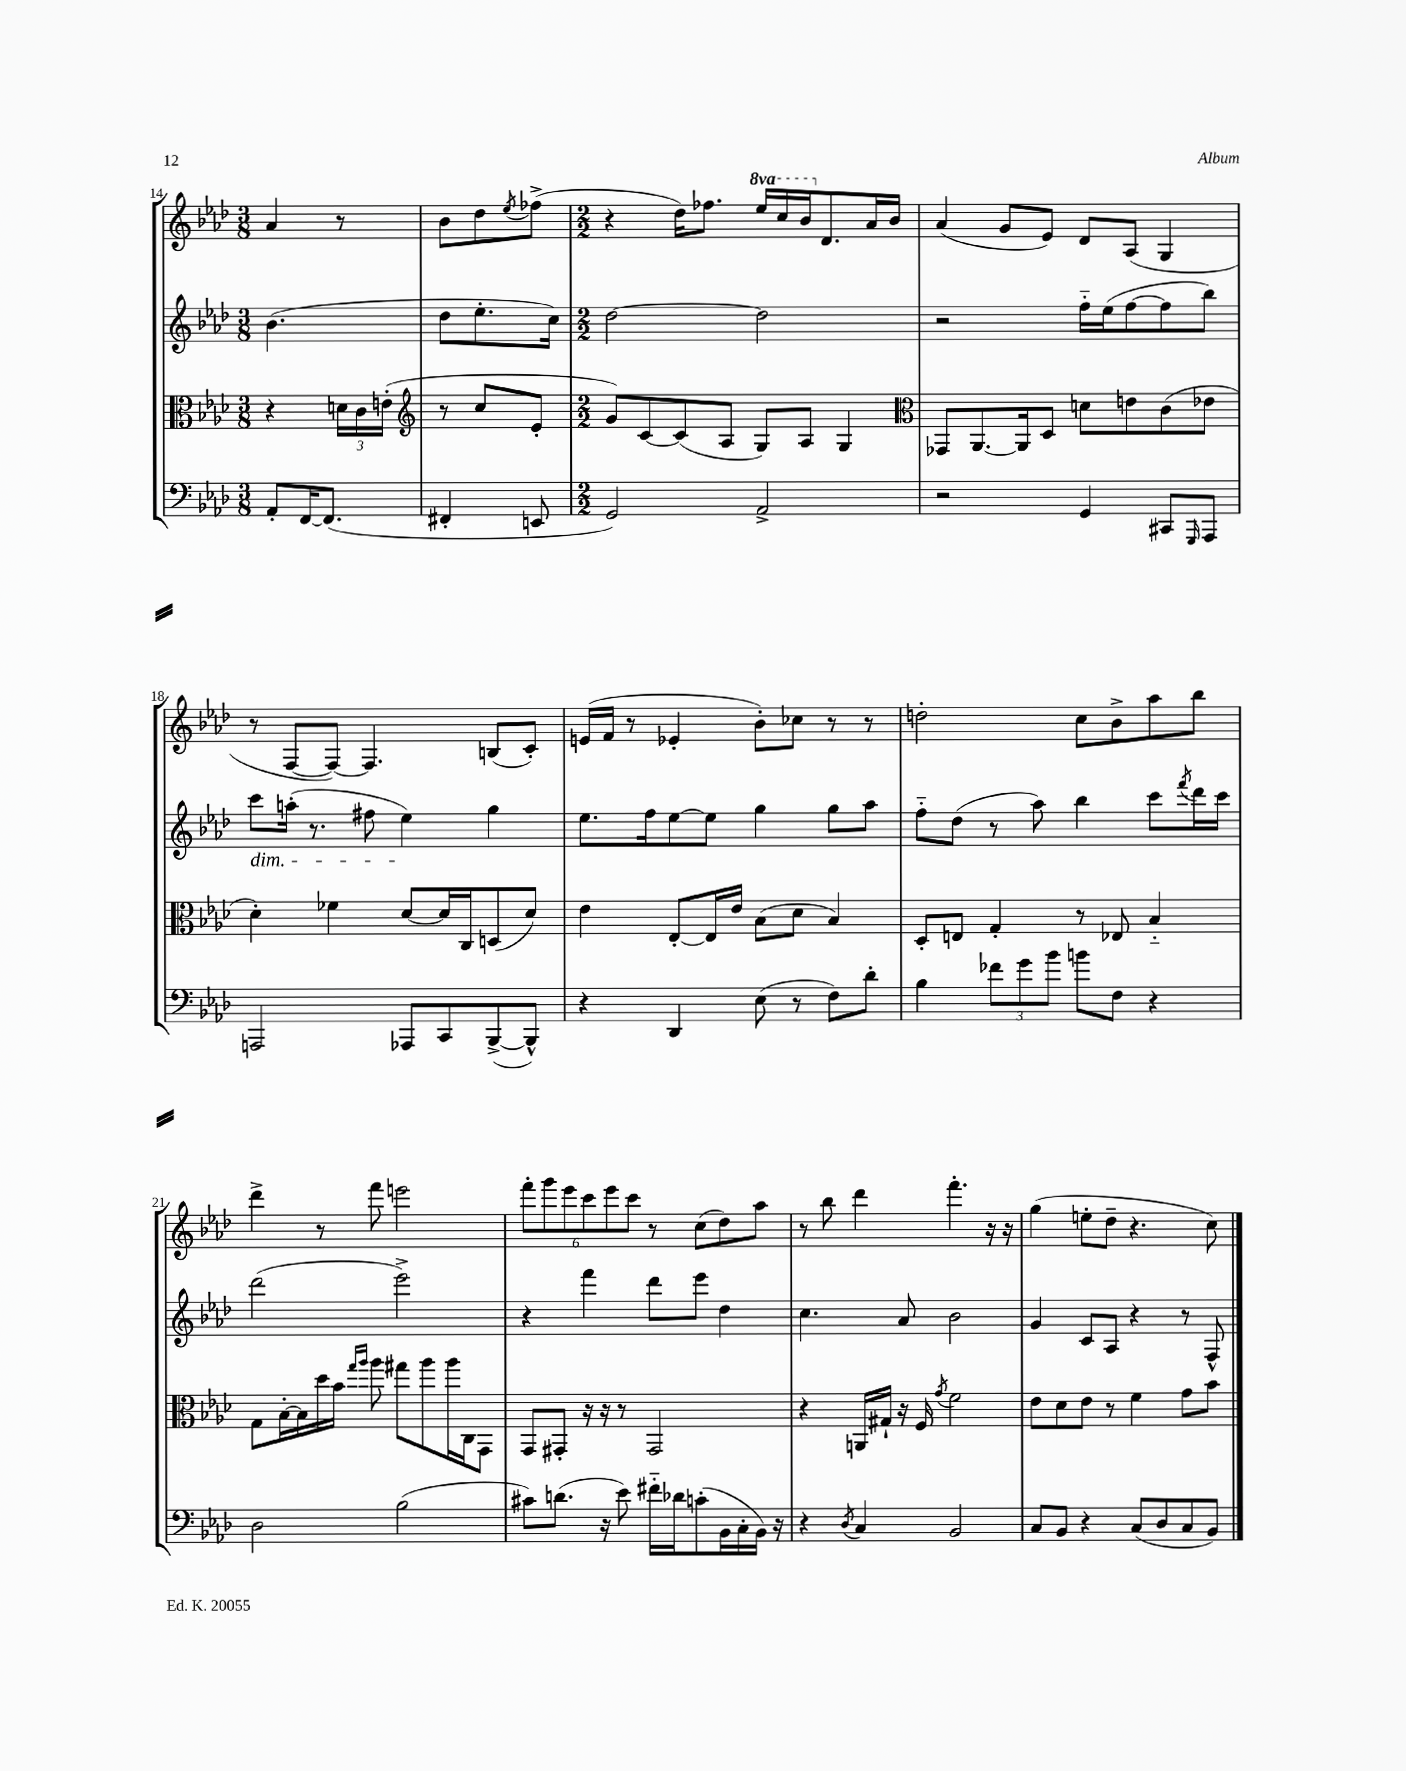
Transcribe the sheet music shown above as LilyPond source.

<<
\new StaffGroup <<
\new Staff = "s0" {
    \clef treble \key aes \major \numericTimeSignature \time 3/8 \set Staff.ottavationMarkups = #ottavation-simple-ordinals
    aes'4 r8 |
    bes'8 des''8 \acciaccatura { ees''8 } fes''8->( |
    \numericTimeSignature \time 2/2 r4 des''16) fes''8. \ottava #1 ees'''16 c'''16 bes''16 \ottava #0 des'8. aes'16 bes'16 |
    aes'4( g'8 ees'8) des'8 aes8( g4 |
    r8 f8~ f8~) f4. b8( c'8-.) |
    e'16( f'16 r8 ees'4-. bes'8-.) ces''8 r8 r8 |
    d''2-. c''8 bes'8-> aes''8 bes''8 |
    des'''4-> r8 f'''8 e'''2 |
    \tuplet 6/4 { f'''8-. g'''8 ees'''8 c'''8 ees'''8 c'''8 } r8 c''8( des''8) aes''8 |
    r8 bes''8 des'''4 f'''4.-. r16 r16 |
    g''4( e''8-. des''8-- r4. c''8) \bar "|." |
}
\new Staff = "s1" {
    \clef treble \key aes \major \numericTimeSignature \time 3/8
    bes'4.( |
    des''8 ees''8.-. c''16) |
    \numericTimeSignature \time 2/2 des''2~ des''2 |
    r2 f''16-_ ees''16( f''8~ f''8 bes''8) |
    c'''8\dim a''16-.( r8. fis''8 ees''4\!) g''4 |
    ees''8. f''16 ees''8~ ees''8 g''4 g''8 aes''8 |
    f''8-_ des''8( r8 aes''8) bes''4 c'''8 \acciaccatura { f'''8 } des'''16 c'''16 |
    des'''2( ees'''2->) |
    r4 f'''4 des'''8 ees'''8 des''4 |
    c''4. aes'8 bes'2 |
    g'4 c'8 aes8 r4 r8 f8-^ \bar "|." |
}
\new Staff = "s2" {
    \clef alto \key aes \major \numericTimeSignature \time 3/8
    r4 \tuplet 3/2 { d'16 c'16 e'16-.( } |
    \clef treble r8 c''8 ees'8-. |
    \numericTimeSignature \time 2/2 g'8) c'8~ c'8( aes8 g8) aes8 g4 |
    \clef alto ges,8 aes,8.~ aes,16 des8 d'8 e'8 c'8( ees'8 |
    des'4-.) fes'4 des'8~ des'16 c16 d8( des'8) |
    ees'4 ees8~-. ees16 ees'16 bes8( des'8 bes4) |
    des8-. e8 g4-. r8 ees8 bes4-_ |
    g8 bes16~-. bes16 des''16 bes'16 \grace { g''16 aes''16 } aes''8 gis''8 aes''8 aes''16 c16 g,8 |
    g,8 gis,8-. r16 r16 r8 gis,2 |
    r4 a,16 gis16-! r16 f16 \acciaccatura { g'8 } f'2 |
    ees'8 des'8 ees'8 r8 f'4 g'8 bes'8 \bar "|." |
}
\new Staff = "s3" {
    \clef bass \key aes \major \numericTimeSignature \time 3/8
    aes,8-. f,16~ f,8.( |
    fis,4-. e,8 |
    \numericTimeSignature \time 2/2 g,2) aes,2-> |
    r2 g,4 cis,8 \grace { g,,16 } aes,,8 |
    a,,2 aes,,8 c,8 bes,,8~->( bes,,8-^) |
    r4 des,4 ees8( r8 f8) des'8-. |
    bes4 \tuplet 3/2 { fes'8 g'8 bes'8 } b'8 f8 r4 |
    des2 bes2( |
    cis'8) d'8.( r16 ees'8) fis'16-_ des'16 c'8-.( bes,16 c16-. bes,16) r16 |
    r4 \acciaccatura { des8 } c4 bes,2 |
    c8 bes,8 r4 c8( des8 c8 bes,8) \bar "|." |
}
>>
>>
\layout { \context { \Score currentBarNumber = #14 } }
